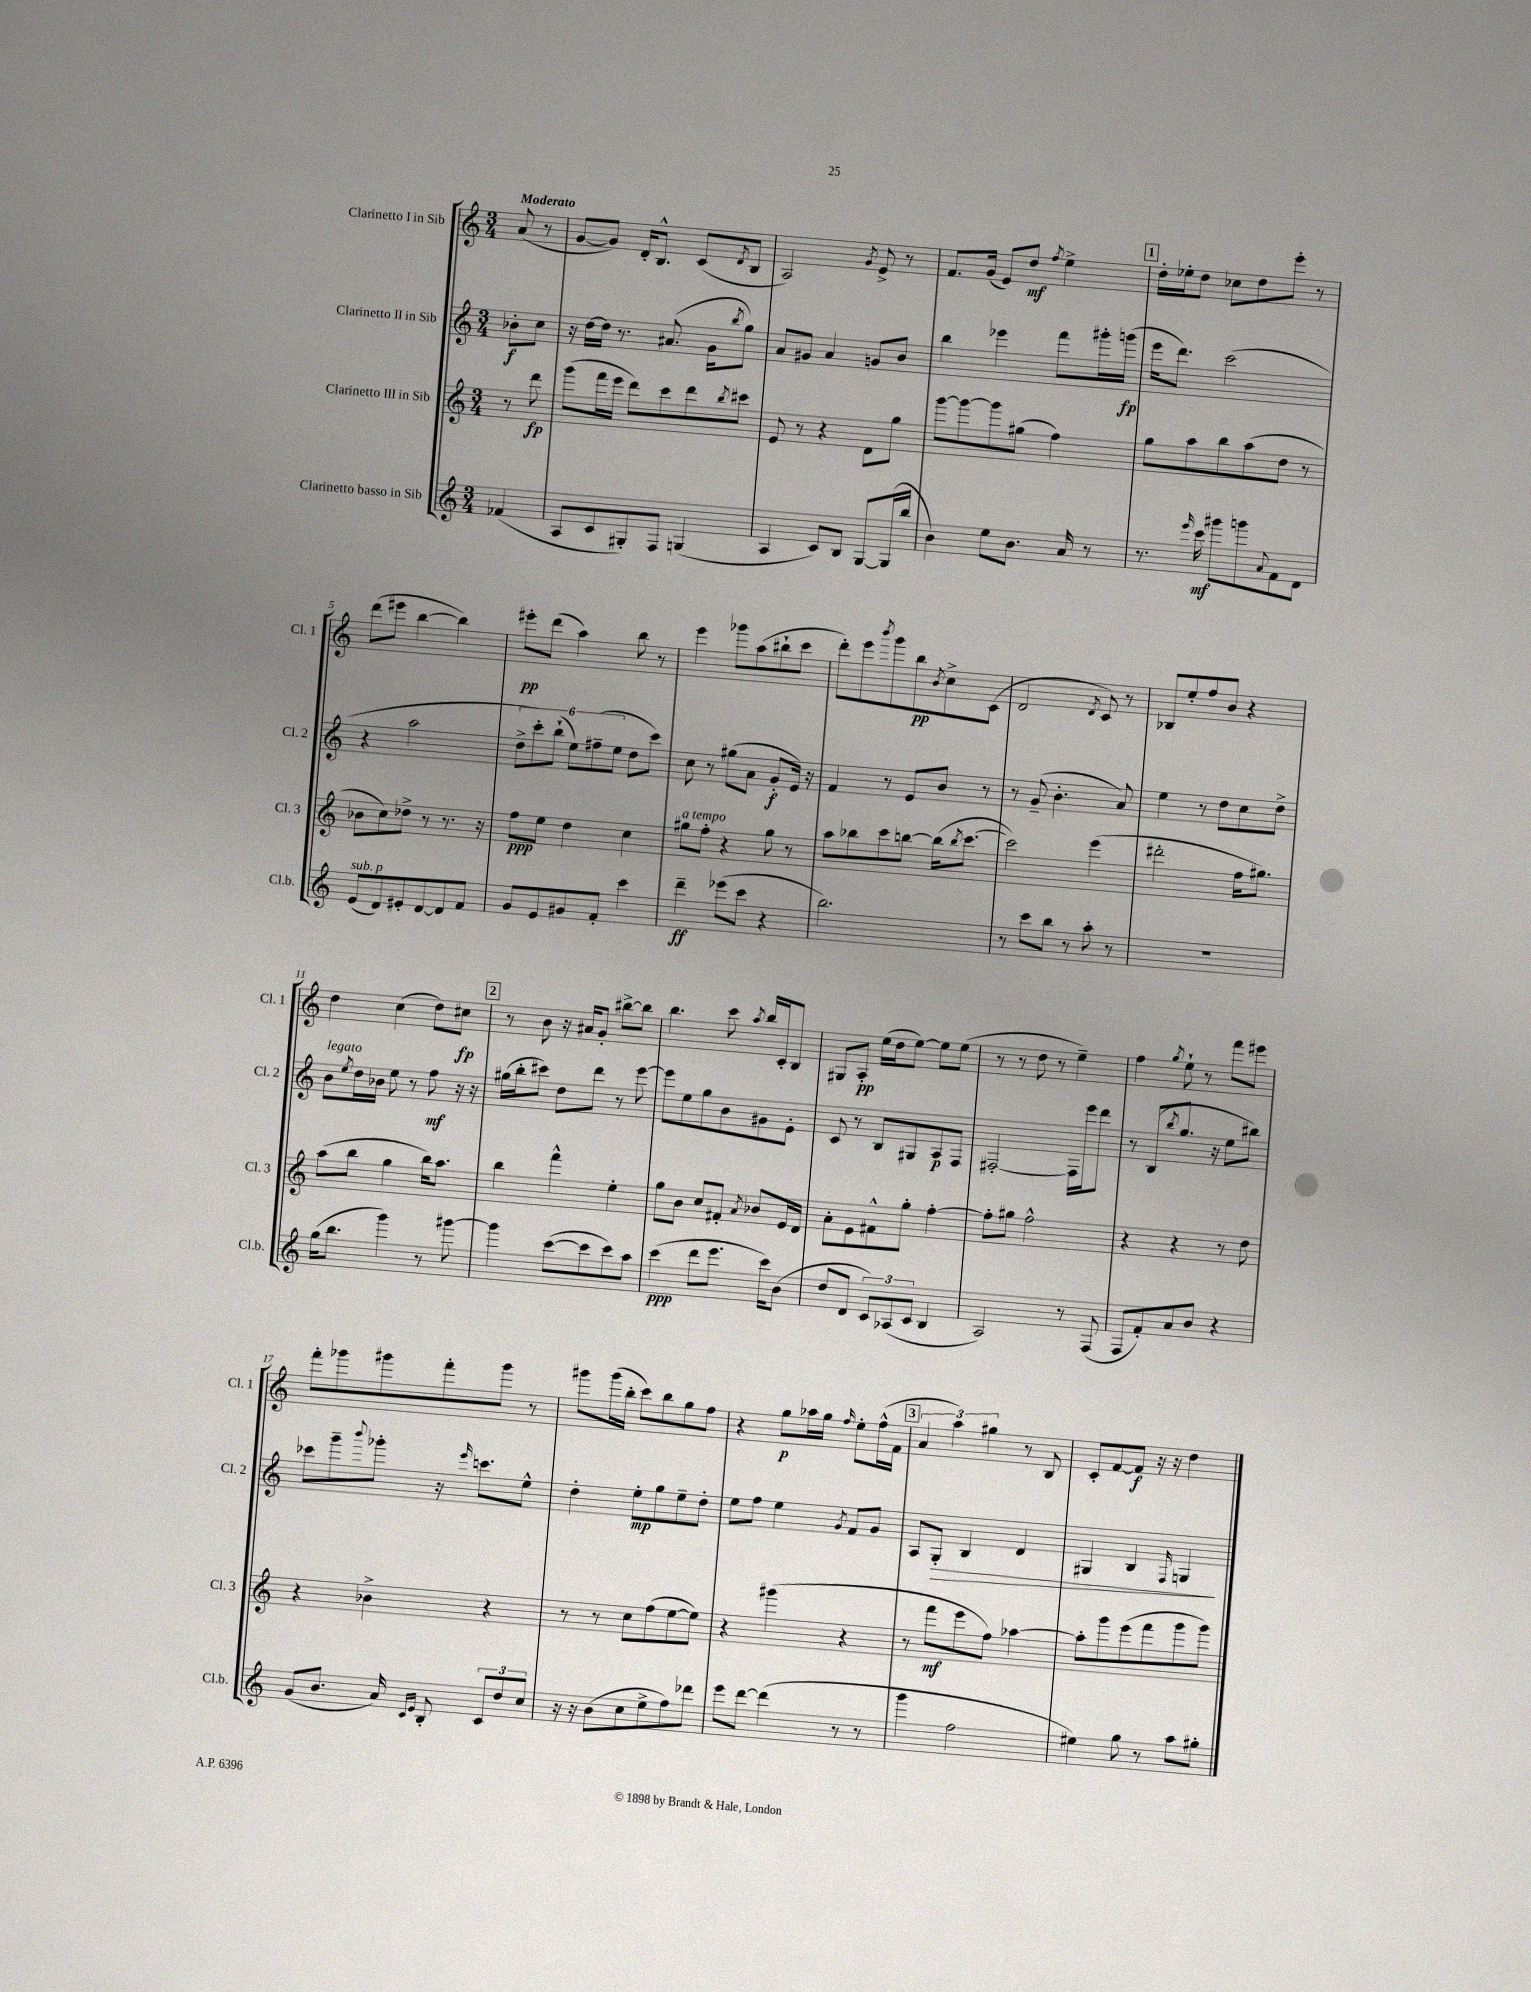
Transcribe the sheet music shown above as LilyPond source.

<<
\new StaffGroup <<
\new Staff = "s0" \with { instrumentName = "Clarinetto I in Sib" shortInstrumentName = "Cl. 1" } {
    \clef treble \key c \major \numericTimeSignature \time 3/4 \partial 4 \tempo "Moderato"
    a'8( r8 |
    g'8~ g'8) d'16-. b8.-^ c'8( \acciaccatura { d'8 } b8 |
    a2) \acciaccatura { g'8 } e'8-> r8 |
    f'8. g'16( e'8) d''8\mf \acciaccatura { f''8 } e''4-> |
    \mark \markup { \box "1" } d''16-. ees''16-. d''8 ces''8 d''8 e'''8-. r8 |
    d'''8( eis'''8 b''4~ b''4) |
    eis'''8-.\pp d'''8( a''4) b''8 r8 |
    e'''4 ges'''8 a''8( bis''8-! c'''8 |
    d'''8-.) e'''8 \acciaccatura { b'''8 } g'''8 b''8\pp \acciaccatura { b'8 } c''8-> c'8( |
    d'2 \acciaccatura { d'8 } c'8) r8 |
    bes8 e''8-. f''8 b'8 r4 |
    d''4 c''4( d''8) cis''8\fp |
    \mark \markup { \box "2" } r8 b'8 r16 ais'16 g'8-. bis''8~-> bis''8 |
    b''4. c'''8 \acciaccatura { a''8 } b''16 c'16-. b8 |
    gis8 a8-.\pp e''16( d''16 e''8~) e''8 e''8( |
    r8 r8 d''8 r8 e''4--) |
    f''4 \acciaccatura { g''8 } e''8-! r8 f'''8 eis'''8 |
    f'''8-. ges'''8 gis'''8 f'''8-. gis'''8 r8 |
    gis'''8 gis'''16( b''16-. c'''8) b''8 g''8 f''8 |
    r4 g''8\p aes''16 g''16 \grace { f''16 } e''8-. f''16-^( f'16 |
    \mark \markup { \box "3" } \tuplet 3/2 { a'4 a''4) gis''4 } r8 b8 |
    c'8-. f'8~ f'8\f r16 r16 d''4 \bar "|." |
}
\new Staff = "s1" \with { instrumentName = "Clarinetto II in Sib" shortInstrumentName = "Cl. 2" } {
    \clef treble \key c \major \numericTimeSignature \time 3/4 \partial 4
    bes'8-.\f c''8 |
    r16 d''16~ d''16 r8. ais'8.( g'16 \acciaccatura { b''8 } g''8) |
    a'8 gis'8 a'4 g'8 b'8 |
    b''4 ees'''4 f'''8 gis'''16-. g'''16\fp( |
    \mark \markup { \box "1" } e'''16 d'''8.) c'''2( |
    r4 a''2 |
    \tuplet 6/4 { d''8-> c'''8-.) b''8-!( e''8) fis''8--( e''8 } d''8 c'''8) |
    c''8 r8 gis''8( a'8 g'8-.\f e'16) r16 |
    f'4 r8 e'8 b'8 r8 |
    r8 g'8--( b'4.-. a'8) |
    e''4 r8 d''8 c''8 d''8-> |
    b'8^\markup { \italic "legato" } \acciaccatura { e''8 } d''16 bes'16 e''8 r8 f''8\mf r16 r16 |
    \mark \markup { \box "2" } gis''16( b''16-. cis'''8) d''8 d'''8 r8 e'''8~ |
    e'''8 e''8 g''8 b'8 gis'8 e'8-. |
    c'8 r8 b8 gis8 a8\p f8 |
    fis2~-. fis16 e'''16 d'''8 |
    r8 b8( \acciaccatura { b''8 } g''8. r16 e''8 bis''8) |
    ces'''8 g'''8-- \appoggiatura { b'''8 } ges'''8-. r16 \grace { e'''16 } c'''8. e''8-^ |
    d''4-. e''8-.\mp g''8 e''8-- d''8-. |
    e''8 f''8 e''4 \acciaccatura { g'8 } f'8 g'8 |
    \mark \markup { \box "3" } a8 g8-.\> b4 d'4 |
    gis4 b4 \grace { f16 } g4\! \bar "|." |
}
\new Staff = "s2" \with { instrumentName = "Clarinetto III in Sib" shortInstrumentName = "Cl. 3" } {
    \clef treble \key c \major \numericTimeSignature \time 3/4 \partial 4
    r8 d'''8\fp |
    g'''8( f'''16 e'''16 d'''8) c'''8 d'''8 \acciaccatura { b''8 } cis'''8 |
    e'8 r8 r4 d'8 g''8 |
    g'''8~ g'''8~ g'''8 gis''8( f''4) |
    \mark \markup { \box "1" } g''8 a''8 b''8 a''8( d''8 r8 |
    bes'8 c''8) des''8-> r8 r8. r16 |
    f''8\ppp e''8 d''4 c''4 |
    gis''8^\markup { \italic "a tempo" } f''8-. r4 gis''8 r8 |
    a''8 bes''8 c'''8 b''8~ b''16( \acciaccatura { b''8 } c'''8.~ |
    c'''2) e'''4( |
    dis'''2-. f''16 gis''8.) |
    a''8( b''8 g''4 b''16) a''8. |
    \mark \markup { \box "2" } b''4 f'''4-^ e''4-. |
    g''8 b'8 c''8 fis'8-. \acciaccatura { a'8 } bes'8 e'16 d'16 |
    a'8-. e'8 fis'8-^ g''8-. f''4~-. |
    f''8-. gis''8 f''2-^ |
    r4 r4 r8 d''8 |
    r4 bes'4-> r4 |
    r8 r8 c''8 f''8( e''8~ e''8) |
    r4 gis'''4( r4 |
    \mark \markup { \box "3" } r8 f'''8\mf e'''8 f''8) aes''4~ |
    aes''8-. g'''8 e'''8( f'''8 g'''8 g'''8) \bar "|." |
}
\new Staff = "s3" \with { instrumentName = "Clarinetto basso in Sib" shortInstrumentName = "Cl.b." } {
    \clef treble \key c \major \numericTimeSignature \time 3/4 \partial 4
    fes'4( |
    a8 c'8 gis8-.) f8 g4( |
    a4 c'8) b8 g8~ g16( b''16 |
    b'4) e''8 b'8. a'16 r8 |
    \mark \markup { \box "1" } r8. \grace { e'''16 } c'''16\mf gis'''8 g'''8 \appoggiatura { a'8 } f'8 d'8 |
    e'8^\markup { \italic "sub. p" }( d'8) eis'8-. d'8~ d'8 f'8 |
    g'8 e'8 gis'8 f'8-. c'''4 |
    d'''4--\ff ees'''8( c'''8 r4 |
    b''2.) |
    r8 c'''8 b''8 r8 a''8-. r8 |
    R2. |
    g''16( b''8. g'''4) r8 gis'''8~ |
    \mark \markup { \box "2" } gis'''4 c'''8~( c'''8 c'''8) a''8 |
    c'''4\ppp( d'''8 e'''8. c'''16) b'8( |
    d''8 d'8 \tuplet 3/2 { c'8) aes8( c'8 } b4 |
    a2) r8 f8( |
    f8 f'8-.) a'8 b'8 r4 |
    g'8( b'8. a'16) \grace { c'16 e'16 } b8-. \tuplet 3/2 { c'8 d''8 c''8 } |
    r16 r16 b'8( c''8 e''8-> f''8) des'''8 |
    e'''8 d'''8~ d'''4( r8 r8 |
    \mark \markup { \box "3" } g'''4 f''2 |
    eis''4) g''8 r8 a''8 gis''8-. \bar "|." |
}
>>
>>
